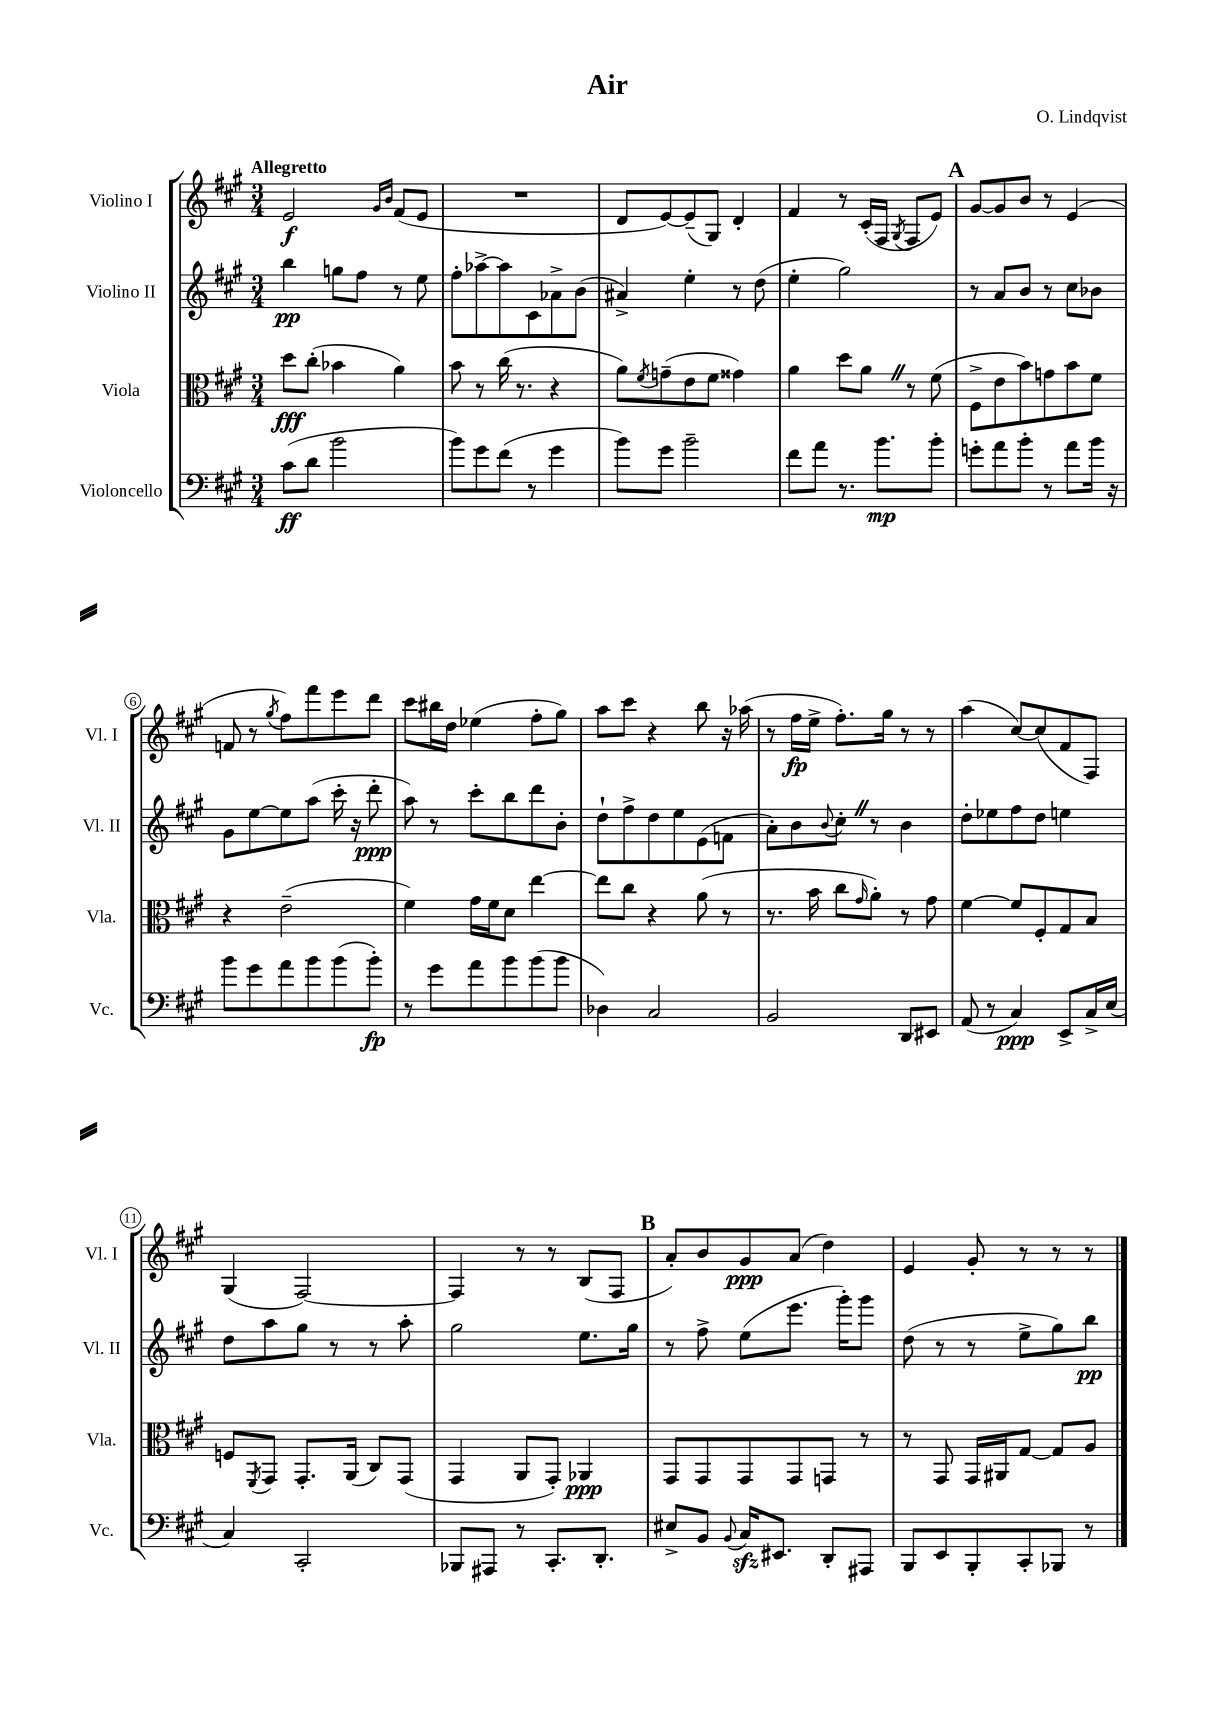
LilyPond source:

\header { title = "Air" composer = "O. Lindqvist" }
<<
\new StaffGroup <<
\new Staff = "s0" \with { instrumentName = "Violino I" shortInstrumentName = "Vl. I" } {
    \clef treble \key a \major \numericTimeSignature \time 3/4 \tempo "Allegretto"
    e'2\f \grace { gis'16 b'16 } fis'8( e'8 |
    R2. |
    d'8 e'8~) e'8--( gis8) d'4-. |
    fis'4 r8 cis'16-.( fis16 \acciaccatura { gis8 } fis8 e'8) |
    \mark \markup { \bold "A" } gis'8~ gis'8 b'8 r8 e'4( |
    f'8 r8 \acciaccatura { gis''8 } fis''8) fis'''8 e'''8 d'''8 |
    cis'''8 bis''16 d''16 ees''4( fis''8-. gis''8) |
    a''8 cis'''8 r4 b''8 r16 aes''16( |
    r8 fis''16\fp e''16-> fis''8.-.) gis''16 r8 r8 |
    a''4( cis''8~) cis''8( fis'8 fis8) |
    gis4( fis2~) |
    fis4 r8 r8 b8( fis8 |
    \mark \markup { \bold "B" } a'8-.) b'8 gis'8\ppp a'8( d''4) |
    e'4 gis'8-. r8 r8 r8 \bar "|." |
}
\new Staff = "s1" \with { instrumentName = "Violino II" shortInstrumentName = "Vl. II" } {
    \clef treble \key a \major \numericTimeSignature \time 3/4
    b''4\pp g''8 fis''8 r8 e''8 |
    fis''8-. aes''8~-> aes''8 cis'8 aes'8-> b'8( |
    ais'4->) e''4-. r8 d''8( |
    e''4-. gis''2) |
    \mark \markup { \bold "A" } r8 a'8 b'8 r8 cis''8 bes'8 |
    gis'8 e''8~ e''8 a''8( cis'''16-. r16 d'''8-.\ppp |
    a''8) r8 cis'''8-. b''8 d'''8 b'8-. |
    d''8-! fis''8-> d''8 e''8 e'8( f'8 |
    a'8-.) b'8 \appoggiatura { b'8 } cis''8-. \once \override BreathingSign.text = \markup { \musicglyph "scripts.caesura.straight" } \breathe r8 b'4 |
    d''8-. ees''8 fis''8 d''8 e''4 |
    d''8 a''8 gis''8 r8 r8 a''8-. |
    gis''2 e''8. gis''16 |
    \mark \markup { \bold "B" } r8 fis''8-> e''8( e'''8. gis'''16-.) gis'''8 |
    d''8( r8 r8 e''8-> gis''8) b''8\pp \bar "|." |
}
\new Staff = "s2" \with { instrumentName = "Viola" shortInstrumentName = "Vla." } {
    \clef alto \key a \major \numericTimeSignature \time 3/4
    d''8\fff cis''8-.( bes'4 a'4) |
    b'8 r8 cis''16( r8. r4 |
    a'8) \acciaccatura { fis'8 } g'8--( e'8 fis'8 gisis'4) |
    a'4 d''8 a'8 \once \override BreathingSign.text = \markup { \musicglyph "scripts.caesura.straight" } \breathe r8 fis'8( |
    \mark \markup { \bold "A" } fis8-> e'8 b'8) g'8 b'8 fis'8 |
    r4 e'2--( |
    fis'4) gis'16 fis'16 d'8 e''4~ |
    e''8 cis''8 r4 a'8( r8 |
    r8. b'16 cis''8 \grace { gis'16 } a'8-.) r8 gis'8 |
    fis'4~ fis'8 fis8-. gis8 b8 |
    f8 \acciaccatura { fis,8 } gis,8 gis,8.-. a,16( cis8) gis,8( |
    gis,4 a,8 gis,8-.) aes,4\ppp |
    \mark \markup { \bold "B" } gis,8 gis,8 gis,8 gis,8 g,8 r8 |
    r8 gis,8 gis,16 ais,16 gis8~ gis8 a8 \bar "|." |
}
\new Staff = "s3" \with { instrumentName = "Violoncello" shortInstrumentName = "Vc." } {
    \clef bass \key a \major \numericTimeSignature \time 3/4
    cis'8\ff( d'8 b'2 |
    b'8) gis'8 fis'8( r8 gis'4 |
    b'8) gis'8 b'2-- |
    fis'8 a'8 r8. b'8.\mp b'8-. |
    \mark \markup { \bold "A" } g'8-. a'8 b'8-. r8 a'8 b'16 r16 |
    b'8 gis'8 a'8 b'8 b'8( b'8-.\fp) |
    r8 gis'8 a'8 b'8 b'8( b'8 |
    des4) cis2 |
    b,2 d,8 eis,8 |
    a,8( r8 cis4\ppp) e,8-> cis16-> e16( |
    cis4) cis,2-. |
    bes,,8 ais,,8 r8 cis,8.-. d,8.-. |
    \mark \markup { \bold "B" } eis8-> b,8 \appoggiatura { b,8 } cis16\sfz eis,8. d,8-. ais,,8 |
    b,,8 e,8 b,,8-. cis,8-. bes,,8 r8 \bar "|." |
}
>>
>>
\layout { \context { \Score \override BarNumber.stencil = #(make-stencil-circler 0.1 0.3 ly:text-interface::print) } }
